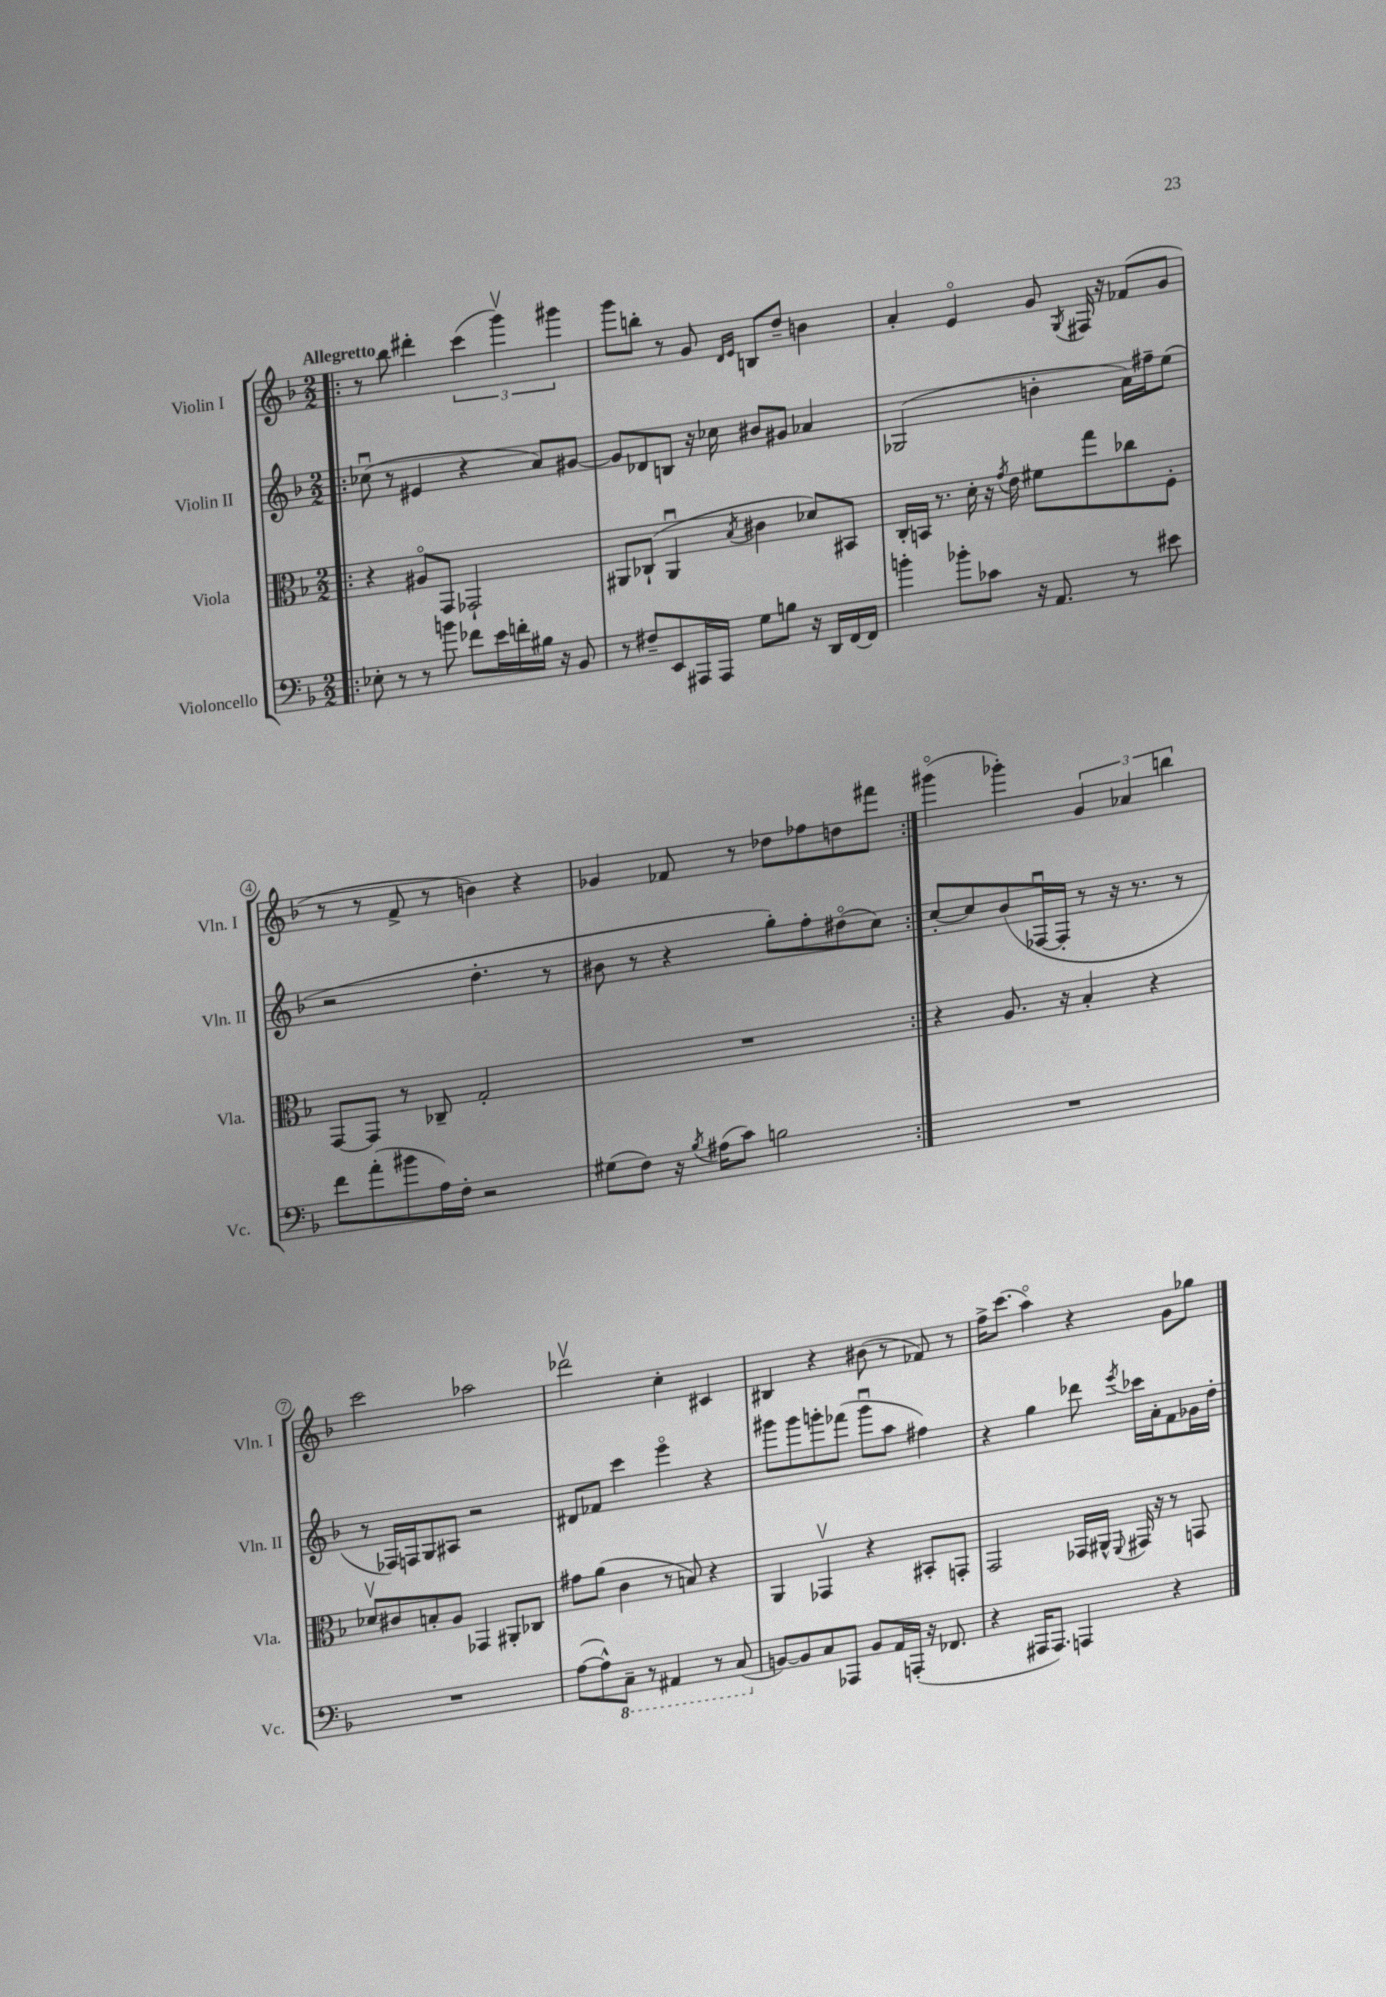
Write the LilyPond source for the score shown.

<<
\new StaffGroup <<
\new Staff = "s0" \with { instrumentName = "Violin I" shortInstrumentName = "Vln. I" } {
    \clef treble \key f \major \numericTimeSignature \time 2/2 \tempo "Allegretto"
    \autoBeamOff \repeat volta 2 { \bar ".|:" r8 bes''8 dis'''4-. \tuplet 3/2 { c'''4( g'''4\upbow) gis'''4 } |
    g'''8[ b''8]-. r8 g'8 \grace { d'16[ e'16] } b8[ d''8]-- b'4 |
    a'4-. e'4\flageolet g'8 \acciaccatura { g8 } fis16 r16 fes'8[( g'8] |
    r8 r8 f'8-> r8 b'4) r4 |
    ges'4 fes'8 r8 des''8[ fes''8 d''8 fis'''8] | }
    gis'''4\flageolet( ges'''4-.) \tuplet 3/2 { g'4 aes'4 b''4 } |
    c'''2 aes''2 |
    des'''2\upbow c''4-. cis'4 |
    bis4 r4 bis'8( r8 fes'8) r8 |
    f''16[-> c'''8.]( a''4\flageolet) r4 g'8[ ges''8] \bar "|." |
}
\new Staff = "s1" \with { instrumentName = "Violin II" shortInstrumentName = "Vln. II" } {
    \clef treble \key f \major \numericTimeSignature \time 2/2
    \autoBeamOff \repeat volta 2 { \bar ".|:" ces''8\downbow( r8 eis'4 r4 a'8[) gis'8]~ |
    gis'8[ des'8 b8] r16 ces''16 bis'8[ gis'8] aes'4 |
    ges2( b'4-. a'16[) fis''16-- e''8]( |
    r2 d''4.-. r8 |
    bis'8 r8 r4 g''8[-.) f''8-. dis''8\flageolet( c''8]) | }
    c''8[~-. c''8 bes'8( fes16~\downbow fes16]-. r8 r16 r8. r8 |
    r8 fes16[) f16 g8 ais8] r2 |
    dis'8[ fes'8] c'''4 e'''4\flageolet r4 |
    gis'''8[ gis'''8 g'''8-. fes'''8]( g'''8[\downbow a''8] fis''4) |
    r4 g''4 des'''8 \acciaccatura { e'''8 } ces'''16[ a'16-. f'8 ges'16 d''16]-. \bar "|." |
}
\new Staff = "s2" \with { instrumentName = "Viola" shortInstrumentName = "Vla." } {
    \clef alto \key f \major \numericTimeSignature \time 2/2
    \autoBeamOff \repeat volta 2 { \bar ".|:" r4 ais8[\flageolet g,8] ges,2-! |
    ais,8[ ces8]-!( ais,4\downbow \acciaccatura { bes8 } cis'4 des'8[) bis,8] |
    c16[-. b,16] r8. d'16-. r16 \acciaccatura { g'8 } e'16 fis'8[ g''8 ces''8 f8]-. |
    g,8[~ g,8] r8 ces8-- g2-. |
    R1 | }
    r4 a8. r16 bes4-. r4 |
    des'8[\upbow cis'8 b8-. a8] ges,4 ais,8[-. ces8] |
    gis'8[ a'8]( c'4 r8 b8) r4 |
    a,4 ges,4\upbow r4 bis,8[-. g,8]-. |
    g,2 ges,16[ ais,16]-^ \appoggiatura { f,8 } gis,16 r16 r8 g,8 \bar "|." |
}
\new Staff = "s3" \with { instrumentName = "Violoncello" shortInstrumentName = "Vc." } {
    \clef bass \key f \major \numericTimeSignature \time 2/2
    \autoBeamOff \repeat volta 2 { \bar ".|:" ees8-. r8 r8 b'8 fes'8[ e'16 f'16-. bis16] r16 bes,8 |
    r8 fis8[-- e,8 ais,,16 ais,,16] g8[ b8] r16 d,16[ f,16~ f,16] |
    b'4-. bes'8[-. ces'8] r16 a,8. r8 eis'8 |
    f'8[ a'8-.( bis'8 a16) f16]-. r2 |
    gis8[( f8]) r16 \acciaccatura { bes8 } ais16[( c'8]) b2 | }
    R1 |
    R1 |
    a8[~( a8-^) \ottava #-1 c,8]-- r8 ais,,4 r8 c,8( \ottava #0 |
    b,8[~) b,8 c8 aes,,8] b,8[ a,16 a,,16]-.( r16 fes,8. |
    r4 ais,,16[ ais,,8.]) a,,4 r4 \bar "|." |
}
>>
>>
\layout { \context { \Score \override BarNumber.stencil = #(make-stencil-circler 0.1 0.3 ly:text-interface::print) } }
